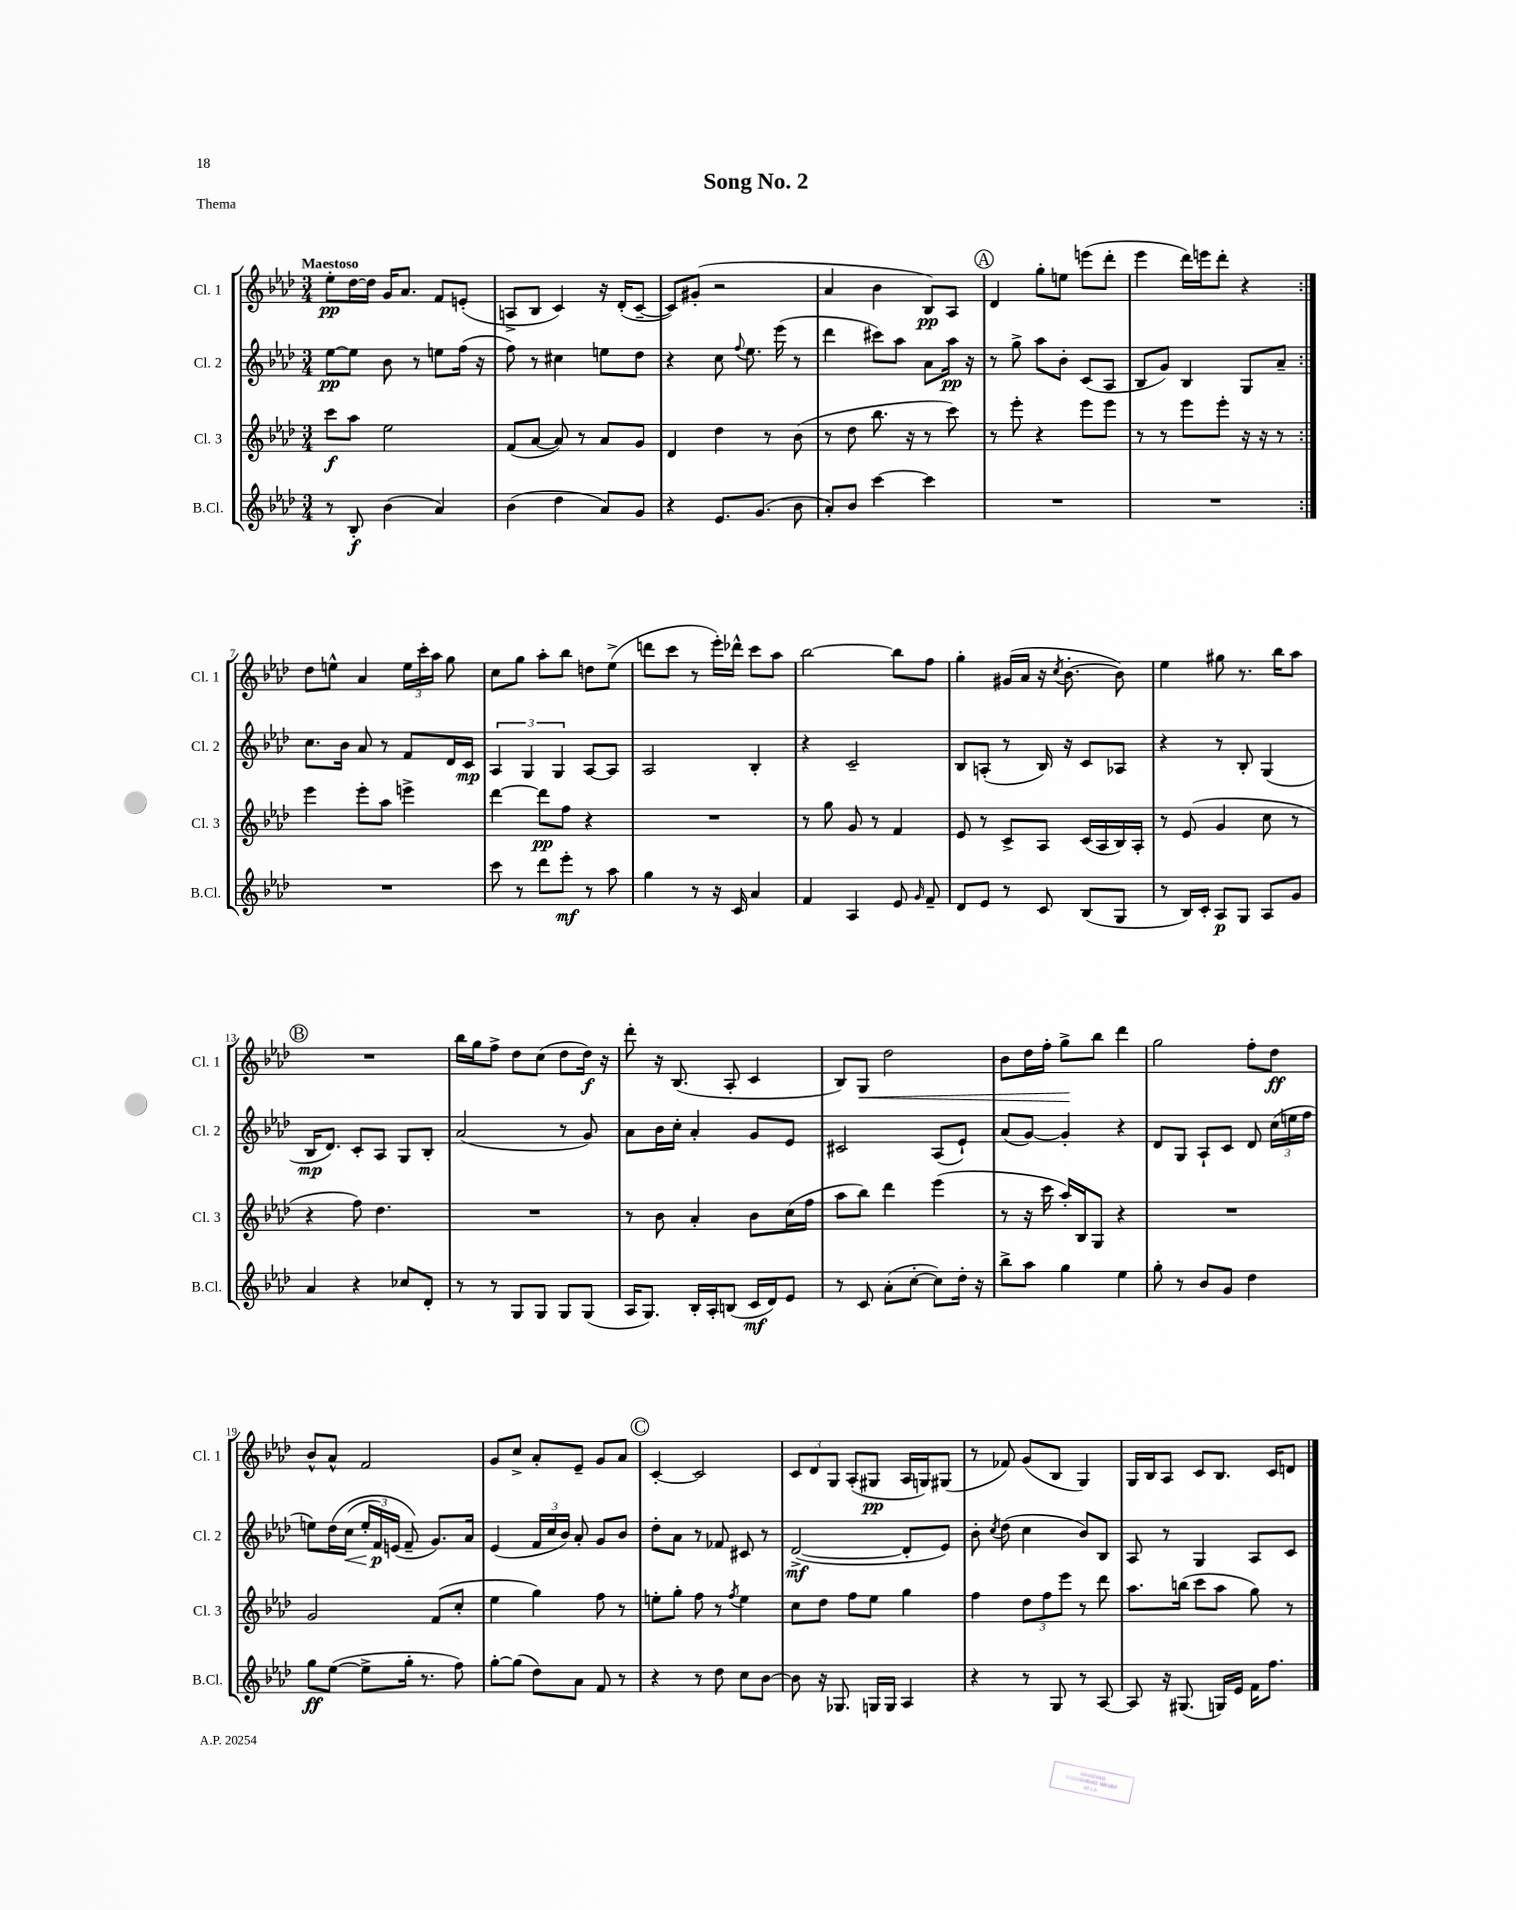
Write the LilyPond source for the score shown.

\header { title = "Song No. 2" piece = "Thema" }
<<
\new StaffGroup <<
\new Staff = "s0" \with { instrumentName = "Cl. 1" shortInstrumentName = "Cl. 1" } {
    \clef treble \key aes \major \numericTimeSignature \time 3/4 \tempo "Maestoso"
    \autoBeamOff \repeat volta 2 { ees''8[-.\pp des''16~ des''16] g'16[ aes'8.] f'8[ e'8]-.( |
    a8[-> bes8] c'4) r16 des'16[-.( c'8]~-- |
    c'8[) gis'8]-.( r2 |
    aes'4 bes'4 bes8[\pp) aes8] |
    \mark \markup { \circle "A" } des'4 g''8[-. e''8] e'''8[( des'''8]-. |
    ees'''4 des'''16[) e'''16 des'''8]-. r4 | }
    des''8[ e''8]-^ aes'4 \tuplet 3/2 { e''16[ c'''16-. aes''16] } g''8 |
    c''8[ g''8] aes''8[-. bes''8] d''8[ ees''8]->( |
    d'''8[ c'''8] r8 ees'''16[-.) des'''16]-^ c'''8[ aes''8] |
    bes''2~ bes''8[ f''8] |
    g''4-. gis'16[( aes'16] r16 \acciaccatura { c''8 } bes'8.~-. bes'8) |
    ees''4 gis''8 r8. bes''16[ aes''8] |
    \mark \markup { \circle "B" } R2. |
    bes''16[ g''16 f''8]-> des''8[ c''8]( des''8[ des''16]\f) r16 |
    des'''8-. r16 bes8.( aes8-. c'4 |
    bes8[) g8]\< des''2 |
    bes'8[ des''16 f''16]-. g''8[->\! bes''8] des'''4 |
    g''2 f''8[-. des''8]\ff |
    bes'8[-^ aes'8]-^ f'2 |
    g'8[ c''8]-> aes'8[-. ees'8]-- g'8[ aes'8] |
    \mark \markup { \circle "C" } c'4~-. c'2 |
    \tuplet 3/2 { c'8[ des'8 g8] } aes8[-.( gis8]\pp aes16[ g16) gis8]( |
    r8 fes'8) g'8[( bes8] g4) |
    g16[ bes16 aes8] c'8[ bes8.] c'16[ d'8] \bar "|." |
}
\new Staff = "s1" \with { instrumentName = "Cl. 2" shortInstrumentName = "Cl. 2" } {
    \clef treble \key aes \major \numericTimeSignature \time 3/4
    \autoBeamOff \repeat volta 2 { ees''8[~\pp ees''8] bes'8 r8 e''8[ f''16]( r16 |
    f''8) r8 cis''4 e''8[ des''8] |
    r4 c''8 \appoggiatura { f''8 } ees''8. ees'''16( r8 |
    des'''4 cis'''8[) aes''8] aes'8[ aes''16]\pp r16 |
    \mark \markup { \circle "A" } r8 g''8-> aes''8[ bes'8]-. c'8[( aes8] |
    bes8[ g'8]) bes4 g8[ aes'8]-- | }
    c''8.[ bes'16] aes'8 r8 f'8[ des'16 c'16]\mp |
    \tuplet 3/2 { aes4 g4 g4 } aes8[~ aes8] |
    aes2 bes4-. |
    r4 c'2-- |
    bes8[ a8]-.( r8 bes16) r16 c'8[ aes8] |
    r4 r8 bes8-. g4( |
    \mark \markup { \circle "B" } bes16[\mp des'8.]) c'8[-. aes8] g8[ bes8]-. |
    aes'2( r8 g'8) |
    aes'8[ bes'16 c''16]-. aes'4-. g'8[ ees'8] |
    cis'2 aes8[( ees'8]-!) |
    aes'8[( g'8]~) g'4-. r4 |
    des'8[ g8] aes8[-! c'8] des'8 \tuplet 3/2 { c''16[( e''16 f''16] } |
    e''8[) des''16\( c''16]\<( \tuplet 3/2 { e''16[-. f'16\p\!) e'16]( } f'8--\) g'8.[) aes'16] |
    ees'4( \tuplet 3/2 { f'16[ c''16 bes'16]) } aes'8-. g'8[ bes'8] |
    \mark \markup { \circle "C" } des''8[-. aes'8] r8 fes'8 cis'8 r8 |
    des'2~->\mf( des'8[-. ees'8]) |
    bes'8-. \acciaccatura { c''8 } des''8( c''4 bes'8[) bes8] |
    aes8 r8 g4 aes8[ c'8] \bar "|." |
}
\new Staff = "s2" \with { instrumentName = "Cl. 3" shortInstrumentName = "Cl. 3" } {
    \clef treble \key aes \major \numericTimeSignature \time 3/4
    \autoBeamOff \repeat volta 2 { c'''8[\f aes''8] ees''2 |
    f'8[( aes'8]~ aes'8) r8 aes'8[ g'8] |
    des'4 des''4 r8 bes'8( |
    r8 des''8 bes''8. r16 r8 c'''8) |
    \mark \markup { \circle "A" } r8 ees'''8-. r4 ees'''8[ ees'''8] |
    r8 r8 ees'''8[ ees'''8]-. r16 r16 r8 | }
    ees'''4 ees'''8[-. aes''8] e'''4-> |
    des'''4~ des'''8[\pp f''8] r4 |
    R2. |
    r8 g''8 g'8 r8 f'4 |
    ees'8 r8 c'8[-> aes8] c'16[( aes16 bes16) aes16]-. |
    r8 ees'8( g'4 c''8 r8 |
    \mark \markup { \circle "B" } r4 f''8) des''4. |
    R2. |
    r8 bes'8 aes'4-. bes'8[ c''16( f''16] |
    aes''8[ bes''8]) des'''4 ees'''4( |
    r8 r16 c'''16 aes''16[-.) bes16 g8] r4 |
    R2. |
    g'2 f'8[( c''8]-. |
    ees''4 g''4) f''8 r8 |
    \mark \markup { \circle "C" } e''8[-. g''8]-. f''8 r8 \acciaccatura { f''8 } e''4 |
    c''8[ des''8] f''8[ ees''8] g''4 |
    f''4 \tuplet 3/2 { des''8[ f''8 ees'''8] } r8 des'''8 |
    aes''8.[ b''16]( c'''8[ aes''8] g''8) r8 \bar "|." |
}
\new Staff = "s3" \with { instrumentName = "B.Cl." shortInstrumentName = "B.Cl." } {
    \clef treble \key aes \major \numericTimeSignature \time 3/4
    \autoBeamOff \repeat volta 2 { r8 bes8-.\f bes'4( aes'4) |
    bes'4( des''4 aes'8[) g'8] |
    r4 ees'8.[ g'8.]( bes'8 |
    aes'8[-.) bes'8] c'''4~ c'''4 |
    \mark \markup { \circle "A" } R2. |
    R2. | }
    R2. |
    c'''8 r8 des'''8[ ees'''8]-.\mf r8 aes''8 |
    g''4 r8 r16 c'16 aes'4 |
    f'4 aes4 ees'8 \grace { g'16 } f'8-- |
    des'8[ ees'8] r8 c'8 bes8[( g8] |
    r8 bes16[) c'16]-. aes8[\p g8] aes8[ g'8] |
    \mark \markup { \circle "B" } aes'4 r4 ces''8[ des'8]-. |
    r8 r8 g8[ g8] g8[ g8]( |
    aes16[ g8.]) bes16[-. aes16-. b8]( c'16[\mf des'16) ees'8] |
    r8 c'8 aes'8[-.( c''8]~-. c''8[) des''16]-. r16 |
    bes''8[-> aes''8] g''4 ees''4 |
    g''8-. r8 bes'8[ g'8] des''4 |
    g''8[\ff ees''8]~( ees''8[-> g''16]-. r8. f''8) |
    g''8[~-. g''8]( des''8[) aes'8] f'8 r8 |
    \mark \markup { \circle "C" } r4 r8 des''8 c''8[ bes'8]~ |
    bes'8 r16 ges8. g16[ g16] aes4 |
    r4 r8 g8 r8 aes8~ |
    aes8 r16 gis8.( g16[) ees'16] f'16[ f''8.] \bar "|." |
}
>>
>>
